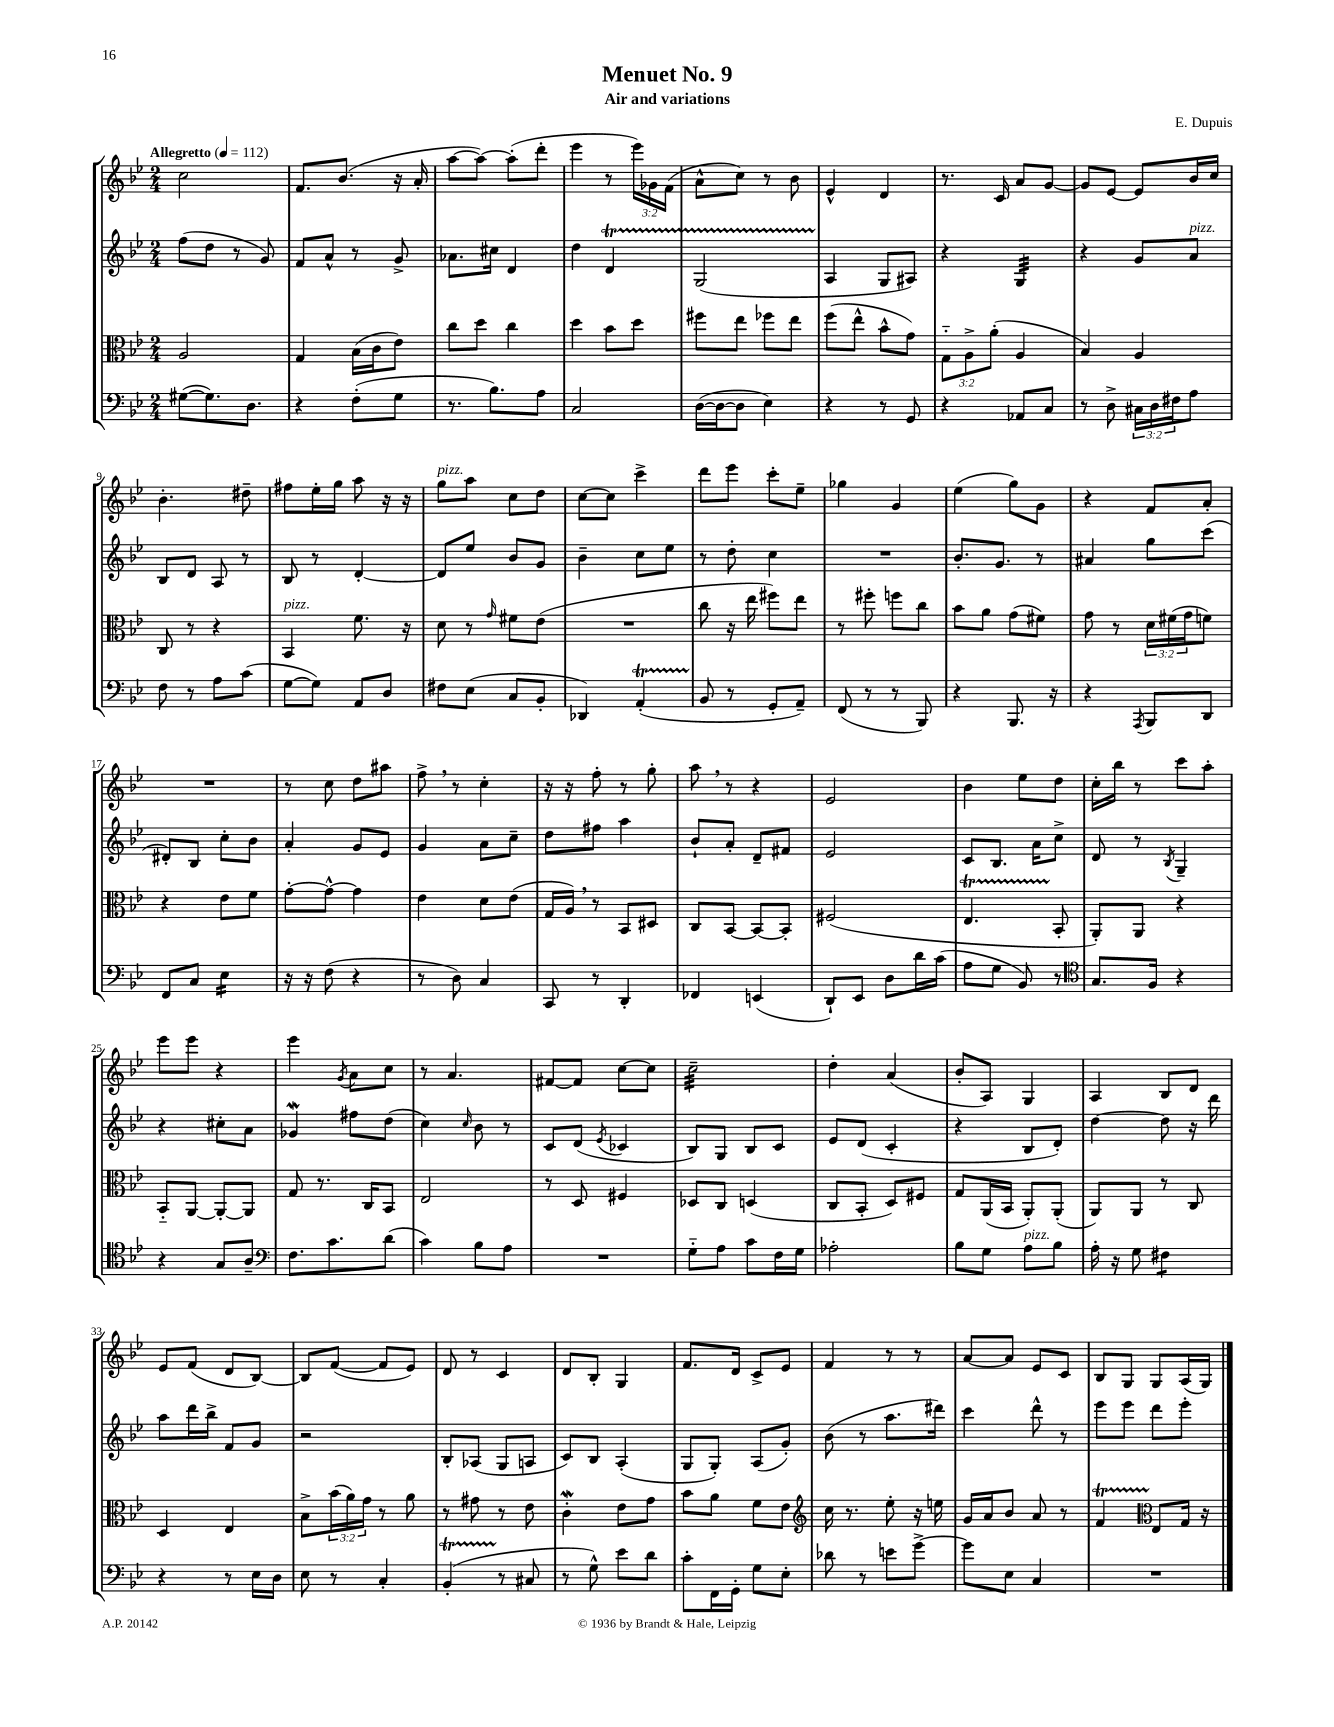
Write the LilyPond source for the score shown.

\header { title = "Menuet No. 9" composer = "E. Dupuis" subtitle = "Air and variations" }
<<
\new StaffGroup <<
\new Staff = "s0" {
    \clef treble \key bes \major \numericTimeSignature \time 2/4 \override Staff.TupletNumber.text = #tuplet-number::calc-fraction-text \tempo "Allegretto" 4 = 112
    c''2 |
    f'8. bes'8.( r16 a'16-. |
    a''8~ a''8~) a''8-.( d'''8-. |
    ees'''4 r8 \tuplet 3/2 { ees'''16) ges'16 f'16( } |
    a'8-^ c''8) r8 bes'8 |
    ees'4-^ d'4 |
    r8. c'16 a'8 g'8~ |
    g'8 ees'8~ ees'8 bes'16 c''16 |
    bes'4.-. dis''8-- |
    fis''8 ees''16-. g''16 a''8 r16 r16 |
    g''8^\markup { \italic "pizz." } a''8 c''8 d''8 |
    c''8~ c''8 c'''4-> |
    d'''8 ees'''8 c'''8-. ees''8-- |
    ges''4 g'4 |
    ees''4( g''8) g'8 |
    r4 f'8 a'8-. |
    R2 |
    r8 c''8 d''8 ais''8 |
    f''8-> \breathe r8 c''4-. |
    r16 r16 f''8-. r8 g''8-. |
    a''8 \breathe r8 r4 |
    ees'2 |
    bes'4 ees''8 d''8 |
    c''16-. bes''16 r8 c'''8 a''8-. |
    ees'''8 ees'''8 r4 |
    ees'''4 \acciaccatura { g'8 } a'8 c''8 |
    r8 a'4. |
    fis'8~ fis'8 c''8~ c''8 |
    c''2:32-- |
    d''4-. a'4( |
    bes'8-. a8) g4 |
    a4 bes8 d'8 |
    ees'8 f'8( d'8 bes8~) |
    bes8 f'8~( f'8 ees'8) |
    d'8 r8 c'4 |
    d'8 bes8-. g4 |
    f'8. d'16 c'8-> ees'8 |
    f'4 r8 r8 |
    a'8~ a'8 ees'8 c'8 |
    bes8 g8 g8 a16( g16) \bar "|." |
}
\new Staff = "s1" {
    \clef treble \key bes \major \numericTimeSignature \time 2/4
    f''8( d''8 r8 g'8) |
    f'8 a'8-^ r8 g'8-> |
    aes'8. cis''16 d'4 |
    d''4 d'4\startTrillSpan |
    g2( |
    a4\stopTrillSpan g8 ais8) |
    r4 g4:32 |
    r4 g'8 a'8^\markup { \italic "pizz." } |
    bes8 d'8 a8 r8 |
    bes8 r8 d'4~-. |
    d'8 ees''8 bes'8 g'8 |
    bes'4-- c''8 ees''8 |
    r8 d''8-. c''4 |
    R2 |
    bes'8.-. g'8. r8 |
    ais'4 g''8 c'''8( |
    dis'8-.) bes8 c''8-. bes'8 |
    a'4-. g'8 ees'8 |
    g'4 a'8 c''8-- |
    d''8 fis''8 a''4 |
    bes'8-! a'8-. d'8-- fis'8 |
    ees'2 |
    c'8 bes8. a'16 c''8-> |
    d'8 r8 \acciaccatura { bes8 } g4-- |
    r4 cis''8-. a'8 |
    ges'4\mordent fis''8 d''8( |
    c''4) \grace { c''16 } bes'8 r8 |
    c'8 d'8( \acciaccatura { ees'8 } ces'4 |
    bes8) g8 bes8 c'8 |
    ees'8 d'8( c'4-. |
    r4 bes8 d'8-.) |
    d''4~ d''8 r16 d'''16 |
    a''8 d'''16 bes''16-> f'8 g'8 |
    r2 |
    bes8-. aes8( g8 a8 |
    c'8) bes8 a4-.( |
    g8 g8-.) a8( g'8-.) |
    bes'8( r8 a''8. dis'''16) |
    c'''4 d'''8-^ r8 |
    ees'''8 ees'''8 d'''8 ees'''8-. \bar "|." |
}
\new Staff = "s2" {
    \clef alto \key bes \major \numericTimeSignature \time 2/4 \override Staff.TupletNumber.text = #tuplet-number::calc-fraction-text
    a2 |
    g4 bes16( c'16 ees'8) |
    c''8 d''8 c''4 |
    d''4 bes'8 d''8 |
    fis''8 ees''8 fes''8 ees''8 |
    f''8( ees''8-^ bes'8-^ g'8) |
    \tuplet 3/2 { g8-_ a8-> a'8-.( } a4 |
    bes4) a4 |
    c8 r8 r4 |
    bes,4^\markup { \italic "pizz." } f'8. r16 |
    d'8 r8 \grace { g'16 } fis'8 ees'8( |
    R2 |
    c''8 r16 ees''16 fis''8) ees''8 |
    r8 fis''8-. f''8 c''8 |
    bes'8 a'8 g'8( fis'8) |
    g'8 r8 \tuplet 3/2 { d'16 fis'16( g'16 } f'8) |
    r4 ees'8 f'8 |
    g'8~-. g'8~-^ g'4 |
    ees'4 d'8 ees'8( |
    g16 a16) \breathe r8 bes,8 dis8 |
    c8 bes,8~ bes,8~ bes,8-. |
    fis2( |
    ees4.\startTrillSpan bes,8-.\stopTrillSpan |
    a,8-.) a,8 r4 |
    bes,8-_ a,8~ a,8~-. a,8 |
    g8 r8. c16 bes,8 |
    ees2 |
    r8 d8 fis4 |
    des8 c8 d4( |
    c8 bes,8-. d8) fis8 |
    g8 a,16( bes,16 a,8-.) a,8-.( |
    a,8) a,8 r8 c8 |
    d4 ees4 |
    bes8-> \tuplet 3/2 { bes'16( a'16) g'16 } r8 a'8 |
    r8 gis'8 r8 ees'8 |
    c'4-.\mordent ees'8 g'8 |
    bes'8 a'8 f'8 ees'8 |
    \clef treble c''16 r8. ees''8-. r16 e''16 |
    g'16 a'16 bes'8 a'8 r8 |
    f'4\startTrillSpan \clef alto ees8\stopTrillSpan g16 r16 \bar "|." |
}
\new Staff = "s3" {
    \clef bass \key bes \major \numericTimeSignature \time 2/4 \override Staff.TupletNumber.text = #tuplet-number::calc-fraction-text
    gis8~( gis8.) d8. |
    r4 f8-.( g8 |
    r8. bes8.) a8 |
    c2 |
    d16~( d16~ d8 ees4) |
    r4 r8 g,8 |
    r4 aes,8 c8 |
    r8 d8-> \tuplet 3/2 { cis16 d16 fis16 } a8 |
    f8 r8 a8 c'8( |
    g8~ g8) a,8 d8 |
    fis8 ees8( c8 bes,8-. |
    des,4) a,4-.\startTrillSpan( |
    bes,8\stopTrillSpan r8 g,8-. a,8--) |
    f,8( r8 r8 bes,,8) |
    r4 bes,,8. r16 |
    r4 \acciaccatura { a,,8 } bes,,8 d,8 |
    f,8 c8 ees4:16 |
    r16 r16 f8( r4 |
    r8 d8) c4 |
    c,8 r8 d,4-. |
    fes,4 e,4( |
    d,8-!) ees,8 d8 d'16 c'16( |
    a8 g8 bes,8) r8 |
    \clef tenor g8. f16 r4 |
    r4 g8 a8-- |
    \clef bass f8. c'8. d'8( |
    c'4) bes8 a8 |
    R2 |
    g8-_ a8 c'8 f16 g16 |
    aes2-. |
    bes8 g8 a8^\markup { \italic "pizz." } bes8 |
    a16-. r16 g8 fis4:8 |
    r4 r8 ees16 d16 |
    ees8 r8 c4-. |
    bes,4-.\startTrillSpan( r8\stopTrillSpan cis8 |
    r8 g8-^) ees'8 d'8 |
    c'8-. f,16 g,16-. g8 ees8-. |
    des'8 r8 e'8 g'8~-> |
    g'8 ees8 c4 |
    R2 \bar "|." |
}
>>
>>
